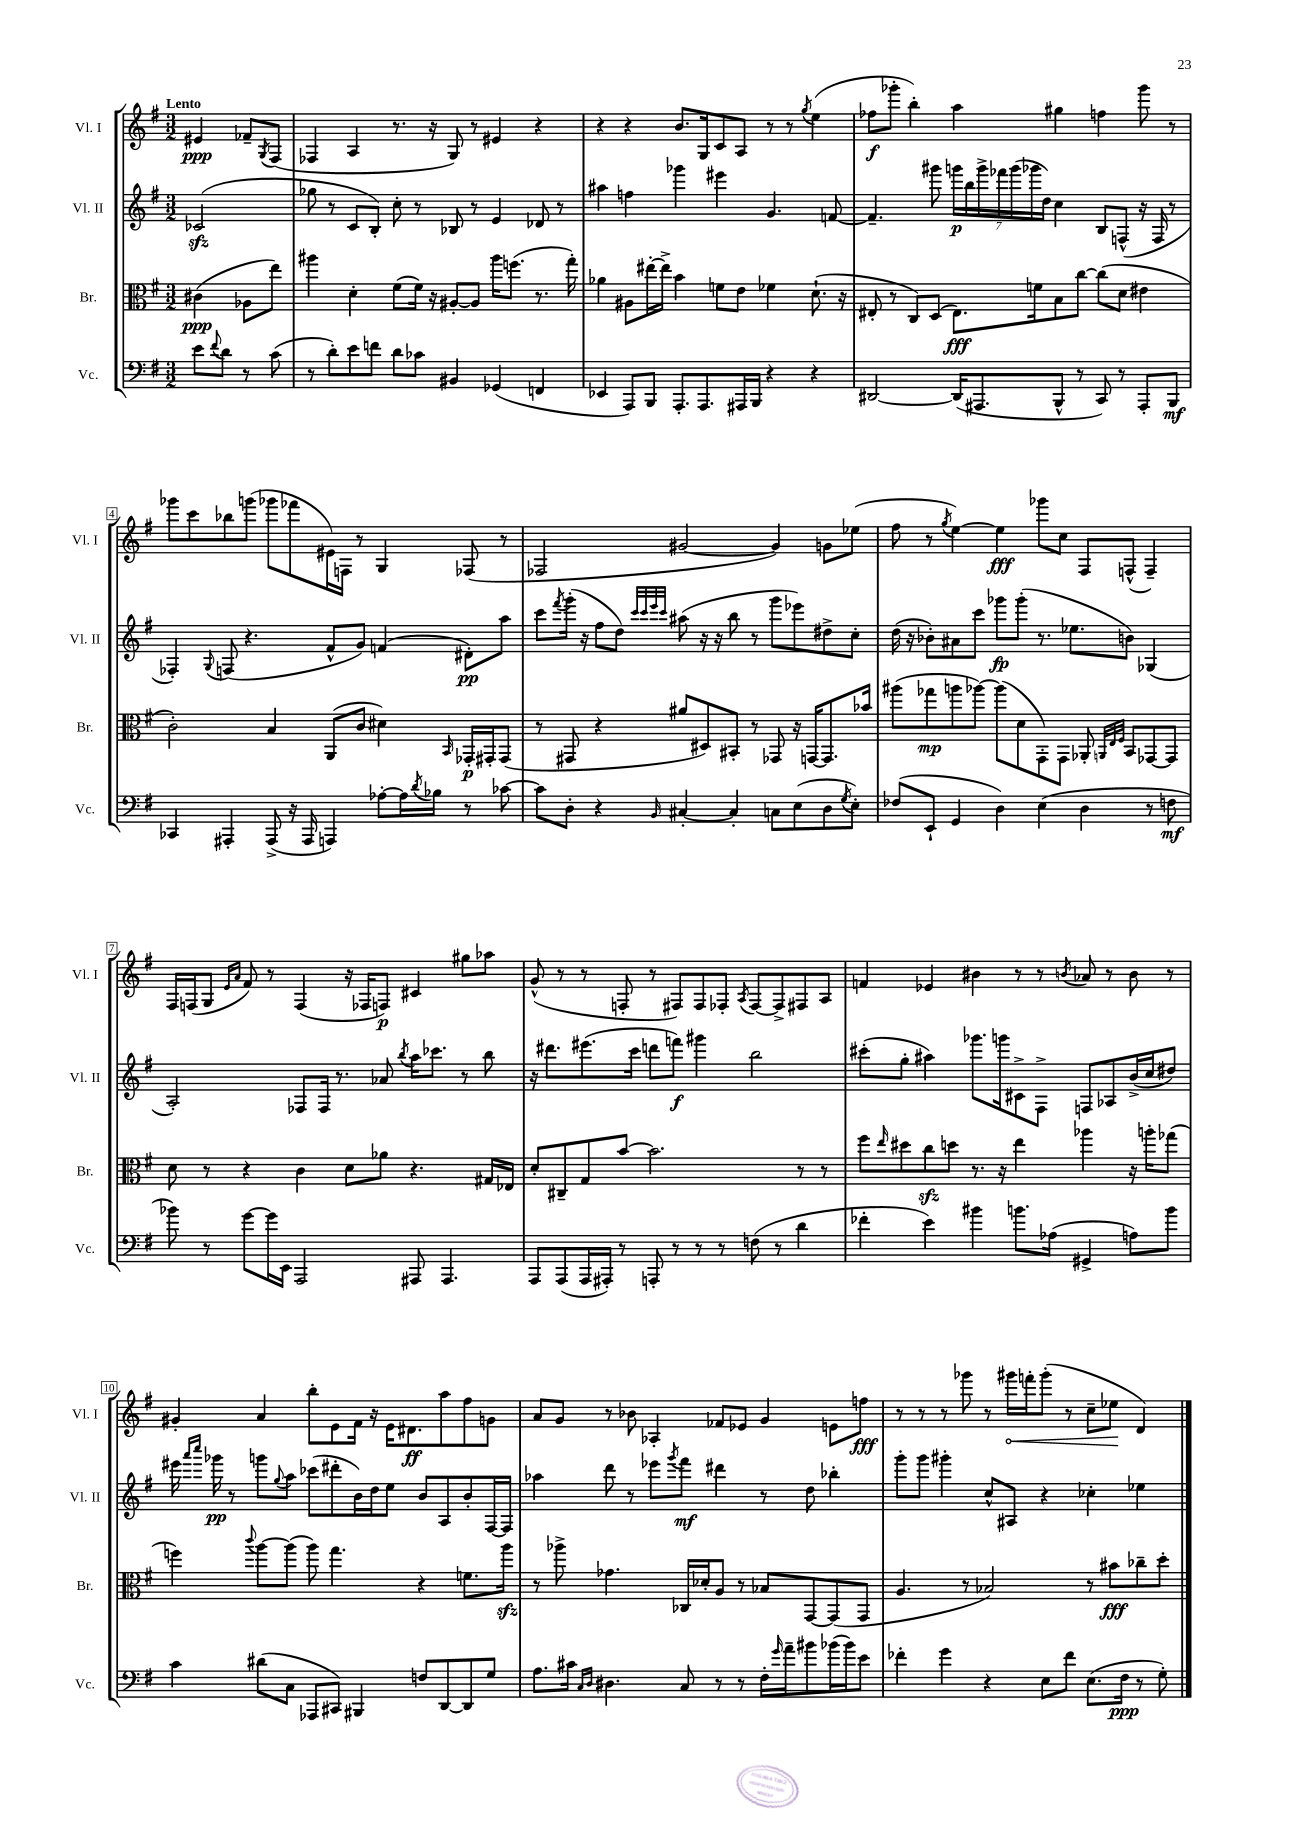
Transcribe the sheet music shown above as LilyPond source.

<<
\new StaffGroup <<
\new Staff = "s0" \with { instrumentName = "Vl. I" shortInstrumentName = "Vl. I" } {
    \clef treble \key g \major \numericTimeSignature \time 3/2 \partial 2 \tempo "Lento"
    eis'4\ppp fes'8-- \acciaccatura { g8 } fis8( |
    fes4 a4 r8. r16 g8) r8 eis'4 r4 |
    r4 r4 b'8. g16 c'8 a8 r8 r8 \acciaccatura { g''8 } e''4( |
    fes''8\f ges'''8-. b''4-.) a''4 gis''4 f''4 ges'''8 r8 |
    ges'''8 c'''8 bes''8 g'''8( ges'''8 fes'''8 eis'16) f16 r8 g4 fes8( r8 |
    fes2 gis'2~ gis'4) g'8 ees''8( |
    fis''8 r8 \acciaccatura { g''8 } e''4~) e''4\fff ges'''8 c''8 fis8 f8-^( f4--) |
    fis16 f16( g8 \grace { e'16 a'16 } fis'8) r8 f4( r16 fes16 f8\p) cis'4 gis''8 aes''8 |
    g'8-^( r8 r8 f8-. r8 fis8) fis8 fes8-. \acciaccatura { a8 } fes8~ fes8-> fis8 a8 |
    f'4 ees'4 bis'4 r8 r8 \acciaccatura { b'8 } aes'8 r8 b'8 r8 |
    gis'4-. a'4 b''8-. e'8 fis'16 r16 e'16 dis'8.\ff a''8 fis''8 g'8 |
    a'8 g'8 r8 bes'8 aes4-. fes'8 ees'8 g'4 e'8 f''8\fff |
    r8 r8 r8 ges'''8 r8 \once \override Hairpin.circled-tip = ##t gis'''16\< f'''16-. gis'''8-.( r8 c''8-- ees''8\! d'4) \bar "|." |
}
\new Staff = "s1" \with { instrumentName = "Vl. II" shortInstrumentName = "Vl. II" } {
    \clef treble \key g \major \numericTimeSignature \time 3/2 \partial 2
    ces'2\sfz( |
    ges''8 r8 c'8 b8-.) c''8-. r8 bes8 r8 e'4 des'8 r8 |
    ais''4 f''4 ges'''4 eis'''4 g'4. f'8~ |
    f'4.-- gis'''8 \tuplet 7/4 { g'''16\p b''16 g'''16-> fes'''16 g'''16( ges'''16 d''16) } c''4 b8 f8-^( r16 f16 r8 |
    fes4-.) \appoggiatura { g8 } f8( r4. fis'8-^ g'8) f'4( dis'8-.\pp) a''8 |
    c'''8 \acciaccatura { fis'''8 } g'''16-.( r16 fis''8 d''8) \grace { c'''32 c'''32 e'''32 c'''32 } ais''8( r16 r16 b''8 r8 g'''8 ees'''8) dis''8-> c''8-. |
    d''16( r16 bes'8-.) ais'8 c'''8 ges'''8\fp ges'''8-.( r8. ees''8. b'8) ges4( |
    a2-.) fes8 fes16 r8. aes'8 \acciaccatura { b''8 } a''16 ces'''8. r8 b''8 |
    r16 dis'''8. eis'''8.( c'''16 d'''8 f'''8\f) gis'''4 b''2 |
    cis'''8-.( g''8-. ais''4) ges'''8. g'''16 cis'8-> fis8-> f8 aes8 b'16->( c''16 dis''8) |
    eis'''16 \grace { a'''16 c''''16 } ges'''16\pp r8 g'''8 \appoggiatura { g''8 } a''8 ces'''8( dis'''8-. b'16) d''16 e''8 b'8 a8 b'8-. fis16~ fis16 |
    aes''4 d'''8 r8 ees'''8 \acciaccatura { g'''8 } fis'''8\mf dis'''4 r8 d''8 bes''4-. |
    g'''8-. g'''8 gis'''4-. c''8-^ ais8 r4 ces''4-. ees''4 \bar "|." |
}
\new Staff = "s2" \with { instrumentName = "Br." shortInstrumentName = "Br." } {
    \clef alto \key g \major \numericTimeSignature \time 3/2 \partial 2
    cis'4\ppp( aes8 e''8) |
    ais''4 d'4-. fis'8( fis'16) r16 ais8~-. ais8 ais''16 f''8.( r8. g''16-.) |
    aes'4 ais8 eis''16~-. eis''16-> b'4 f'8 e'8 fes'4 d'8.-!( r16 |
    eis8-. r8 c8) d8( eis8.\fff) f'16 b8 c''8~ c''8( d'8 eis'4 |
    c'2-.) b4 a,8( c'8 dis'4) \grace { b,16 } ges,16-.\p gis,16-. gis,8( |
    r8 gis,8 r4 ais'8 dis8) bis,8-. r8 ges,8 r16 g,16~ g,8. bes'16 |
    ais''8( ges''8\mp a''8 aes''8~) aes''8( d'8 g,8-.) g,8 aes,8-. \grace { a,32 e32 fis32 } b,8 ges,8~ ges,8 |
    d'8 r8 r4 c'4 d'8 aes'8 r4. gis16 ees16 |
    d'8-. cis8-- g8 b'8~ b'2. r8 r8 |
    fis''8 \grace { e''16 } dis''8 c''8\sfz d''8 r8. r16 e''4 aes''4 r16 a''16-. ges''8( |
    f''4) \appoggiatura { c'''8 } a''8~ a''8( a''8) g''4. r4 f'8. a''16\sfz |
    r8 aes''8-> ges'4. ces16 des'16-. a8 r8 bes8 g,8~ g,8( g,8 |
    a4. r8 bes2) r8 bis'8\fff ces''8-- d''8-. \bar "|." |
}
\new Staff = "s3" \with { instrumentName = "Vc." shortInstrumentName = "Vc." } {
    \clef bass \key g \major \numericTimeSignature \time 3/2 \partial 2
    e'8 \appoggiatura { fis'8 } d'8 r8 c'8( |
    r8 d'8-.) e'8 f'8 d'8 ces'8 bis,4 ges,4( f,4 |
    ees,4 a,,8) b,,8 a,,8.-. a,,8. ais,,16 b,,16 r4 r4 |
    dis,2~ dis,16( ais,,8. b,,8-^ r8 c,8) r8 ais,,8-. b,,8\mf |
    ces,4 ais,,4-. ais,,8->( r16 ais,,16 a,,4) aes8~-. aes16 \acciaccatura { d'8 } bes16 r8 ces'8~ |
    ces'8 d8-. r4 \grace { b,16 } cis4~-. cis4-. c8 e8( d8 \acciaccatura { g8 } e8-.) |
    fes8( e,8-! g,4 d4) e4( d4 r8 f8\mf |
    bes'8) r8 g'8~ g'16 e,16 a,,2 ais,,8 ais,,4. |
    a,,8 a,,8( a,,16 ais,,16-.) r8 a,,8-. r8 r8 r8 f8( r8 d'4 |
    fes'4-. e'4) bis'4 b'8. aes16( gis,4-> a8) b'8 |
    c'4 dis'8( c8 aes,,8 cis,8) bis,,4 f8 d,8~ d,8 g8 |
    a8. cis'16 \grace { c16 d16 } dis4. c8 r8 r8 fis16-. \grace { g'16 } a'16-- bis'8 bes'16( bes'16) e'8 |
    fes'4-. g'4 r4 e8 fes'8 e8.( fis16\ppp r8 g8-.) \bar "|." |
}
>>
>>
\layout { \context { \Score \override BarNumber.stencil = #(make-stencil-boxer 0.1 0.3 ly:text-interface::print) } }
